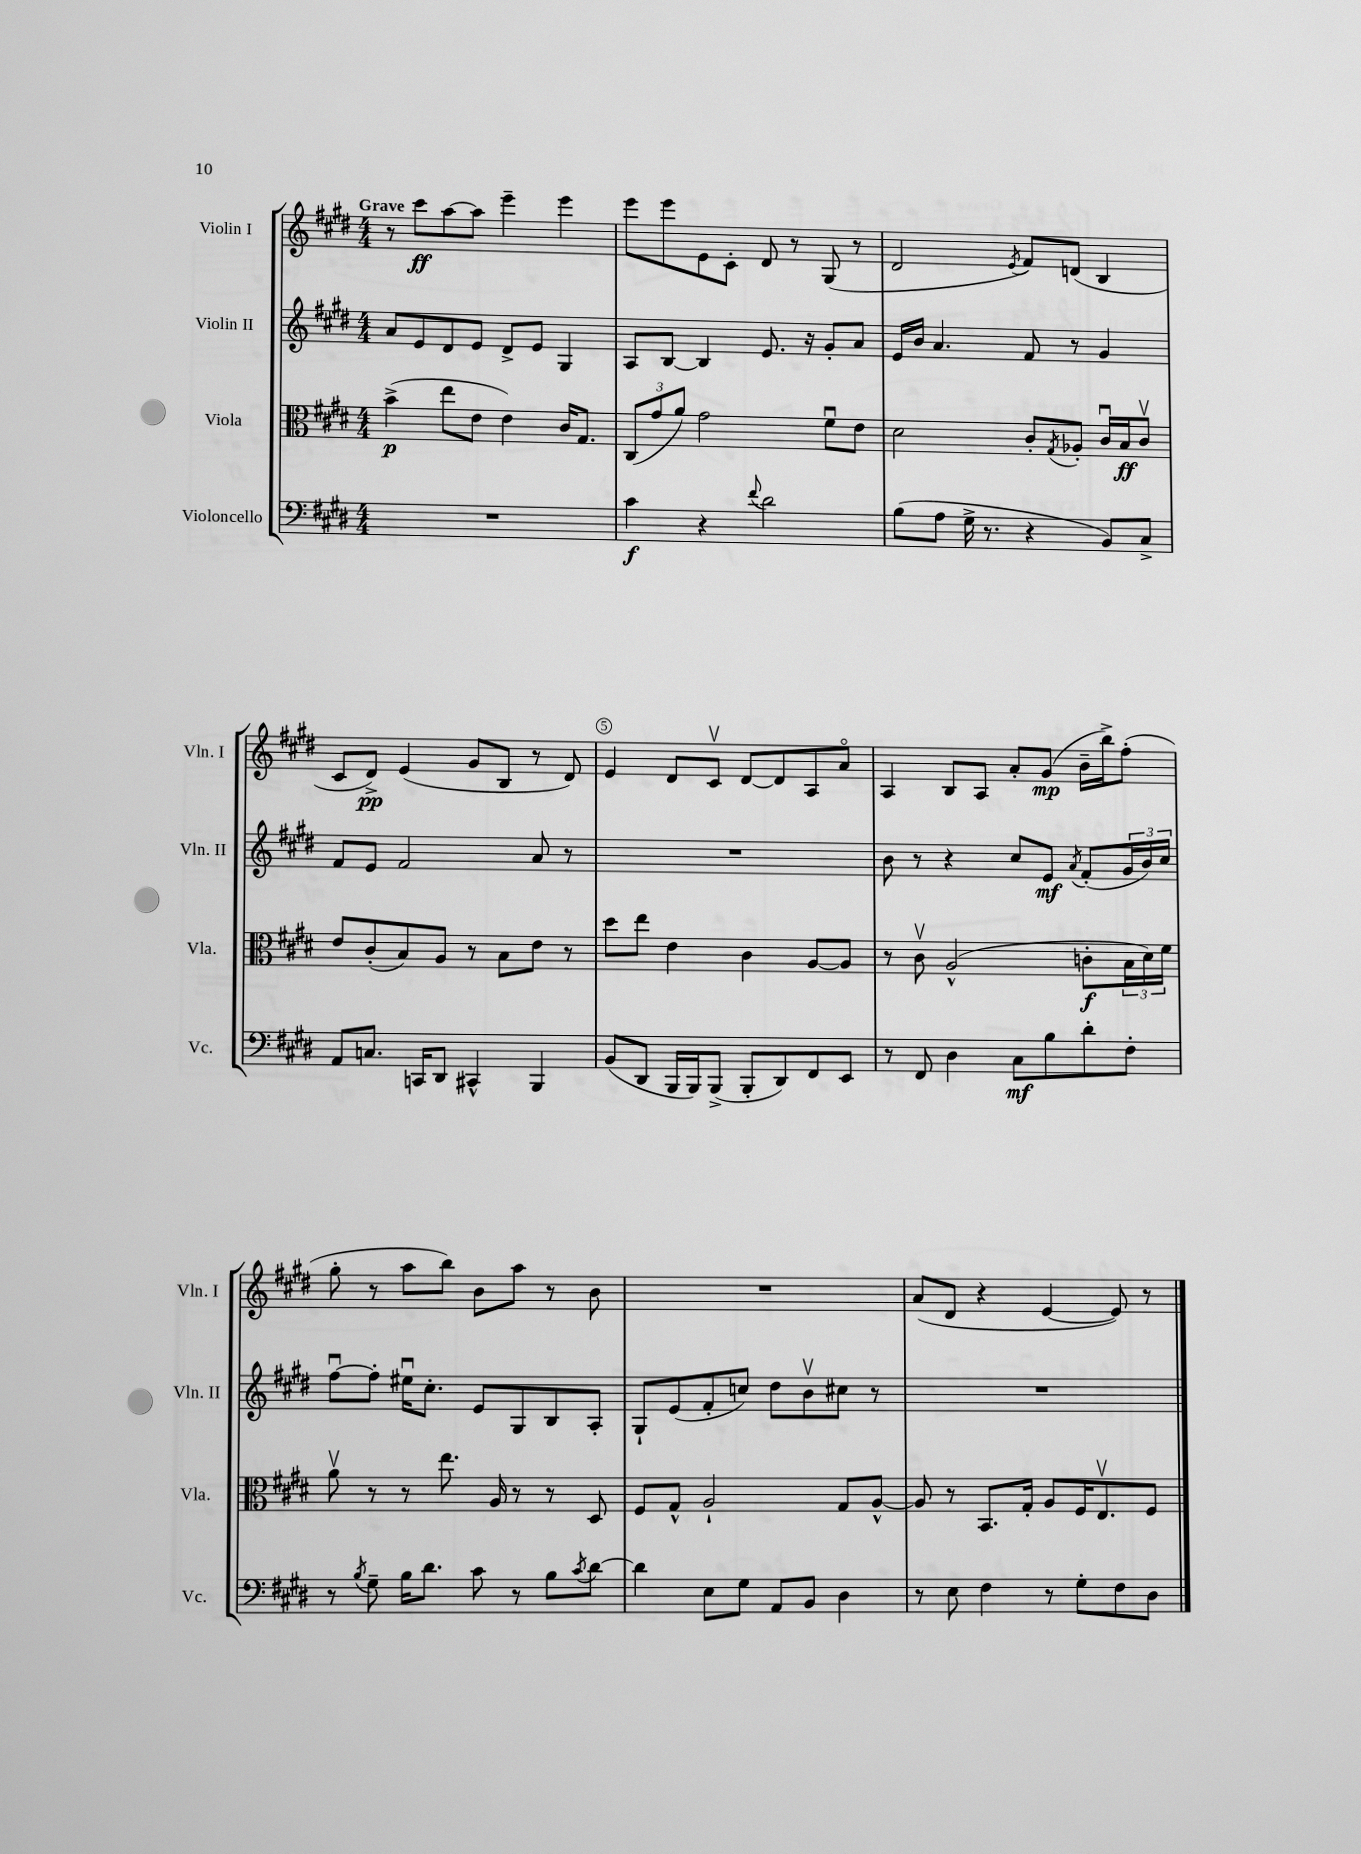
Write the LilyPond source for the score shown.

<<
\new StaffGroup <<
\new Staff = "s0" \with { instrumentName = "Violin I" shortInstrumentName = "Vln. I" } {
    \clef treble \key e \major \numericTimeSignature \time 4/4 \tempo "Grave"
    r8 cis'''8\ff a''8~ a''8 e'''4-- e'''4 |
    e'''8 e'''8 e'8 cis'8-. dis'8 r8 gis8( r8 |
    dis'2 \acciaccatura { e'8 } fis'8) d'8( b4 |
    cis'8 dis'8->\pp) e'4( gis'8 b8 r8 dis'8) |
    e'4 dis'8 cis'8\upbow dis'8~ dis'8 a8 a'8\flageolet |
    a4 b8 a8 a'8-. gis'8\mp( b'16-- b''16->) fis''8-.( |
    gis''8-. r8 a''8 b''8) b'8 a''8 r8 b'8 |
    R1 |
    a'8( dis'8 r4 e'4~ e'8) r8 \bar "|." |
}
\new Staff = "s1" \with { instrumentName = "Violin II" shortInstrumentName = "Vln. II" } {
    \clef treble \key e \major \numericTimeSignature \time 4/4
    a'8 e'8 dis'8 e'8 dis'8-> e'8 gis4 |
    a8 b8~ b4 e'8. r16 gis'8-. a'8 |
    e'16 b'16 a'4. fis'8 r8 gis'4 |
    fis'8 e'8 fis'2 a'8 r8 |
    R1 |
    b'8 r8 r4 cis''8 e'8\mf \acciaccatura { a'8 } fis'8-.( \tuplet 3/2 { gis'16 b'16) cis''16 } |
    fis''8~\downbow fis''8-. eis''16\downbow cis''8.-. e'8 gis8 b8 a8-. |
    gis8-! e'8( fis'8-. c''8) dis''8 b'8\upbow cis''8 r8 |
    R1 \bar "|." |
}
\new Staff = "s2" \with { instrumentName = "Viola" shortInstrumentName = "Vla." } {
    \clef alto \key e \major \numericTimeSignature \time 4/4
    b'4->\p( e''8 e'8 e'4) cis'16 gis8. |
    \tuplet 3/2 { cis8( gis'8 a'8) } gis'2 fis'8\downbow e'8 |
    dis'2 cis'8-. \acciaccatura { gis8 } aes8-. cis'16\downbow b16\ff cis'8\upbow |
    e'8 cis'8-.( b8) a8 r8 b8 e'8 r8 |
    dis''8 e''8 e'4 cis'4 a8~ a8 |
    r8 cis'8\upbow a2-^( c'8-.\f \tuplet 3/2 { b16 dis'16) fis'16 } |
    a'8\upbow r8 r8 e''8. a16 r8 r8 dis8 |
    fis8 gis8-^ a2-! gis8 a8~-^ |
    a8 r8 b,8. gis16-. a8 fis16 e8.\upbow fis8 \bar "|." |
}
\new Staff = "s3" \with { instrumentName = "Violoncello" shortInstrumentName = "Vc." } {
    \clef bass \key e \major \numericTimeSignature \time 4/4
    R1 |
    cis'4\f r4 \appoggiatura { fis'8 } dis'2 |
    b8( a8 gis16-> r8. r4 b,8) cis8-> |
    a,8 c8. c,16 dis,8 cis,4-^ b,,4 |
    b,8( dis,8 b,,16 b,,16) b,,8->( b,,8-. dis,8) fis,8 e,8 |
    r8 fis,8 dis4 cis8\mf b8 dis'8-. fis8-. |
    r8 \acciaccatura { b8 } gis8-- b16 dis'8. cis'8 r8 b8 \acciaccatura { cis'8 } dis'8~ |
    dis'4 e8 gis8 a,8 b,8 dis4 |
    r8 e8 fis4 r8 gis8-. fis8 dis8 \bar "|." |
}
>>
>>
\layout { \context { \Score \override BarNumber.break-visibility = ##(#f #t #t) barNumberVisibility = #(every-nth-bar-number-visible 5) \override BarNumber.stencil = #(make-stencil-circler 0.1 0.3 ly:text-interface::print) } }
